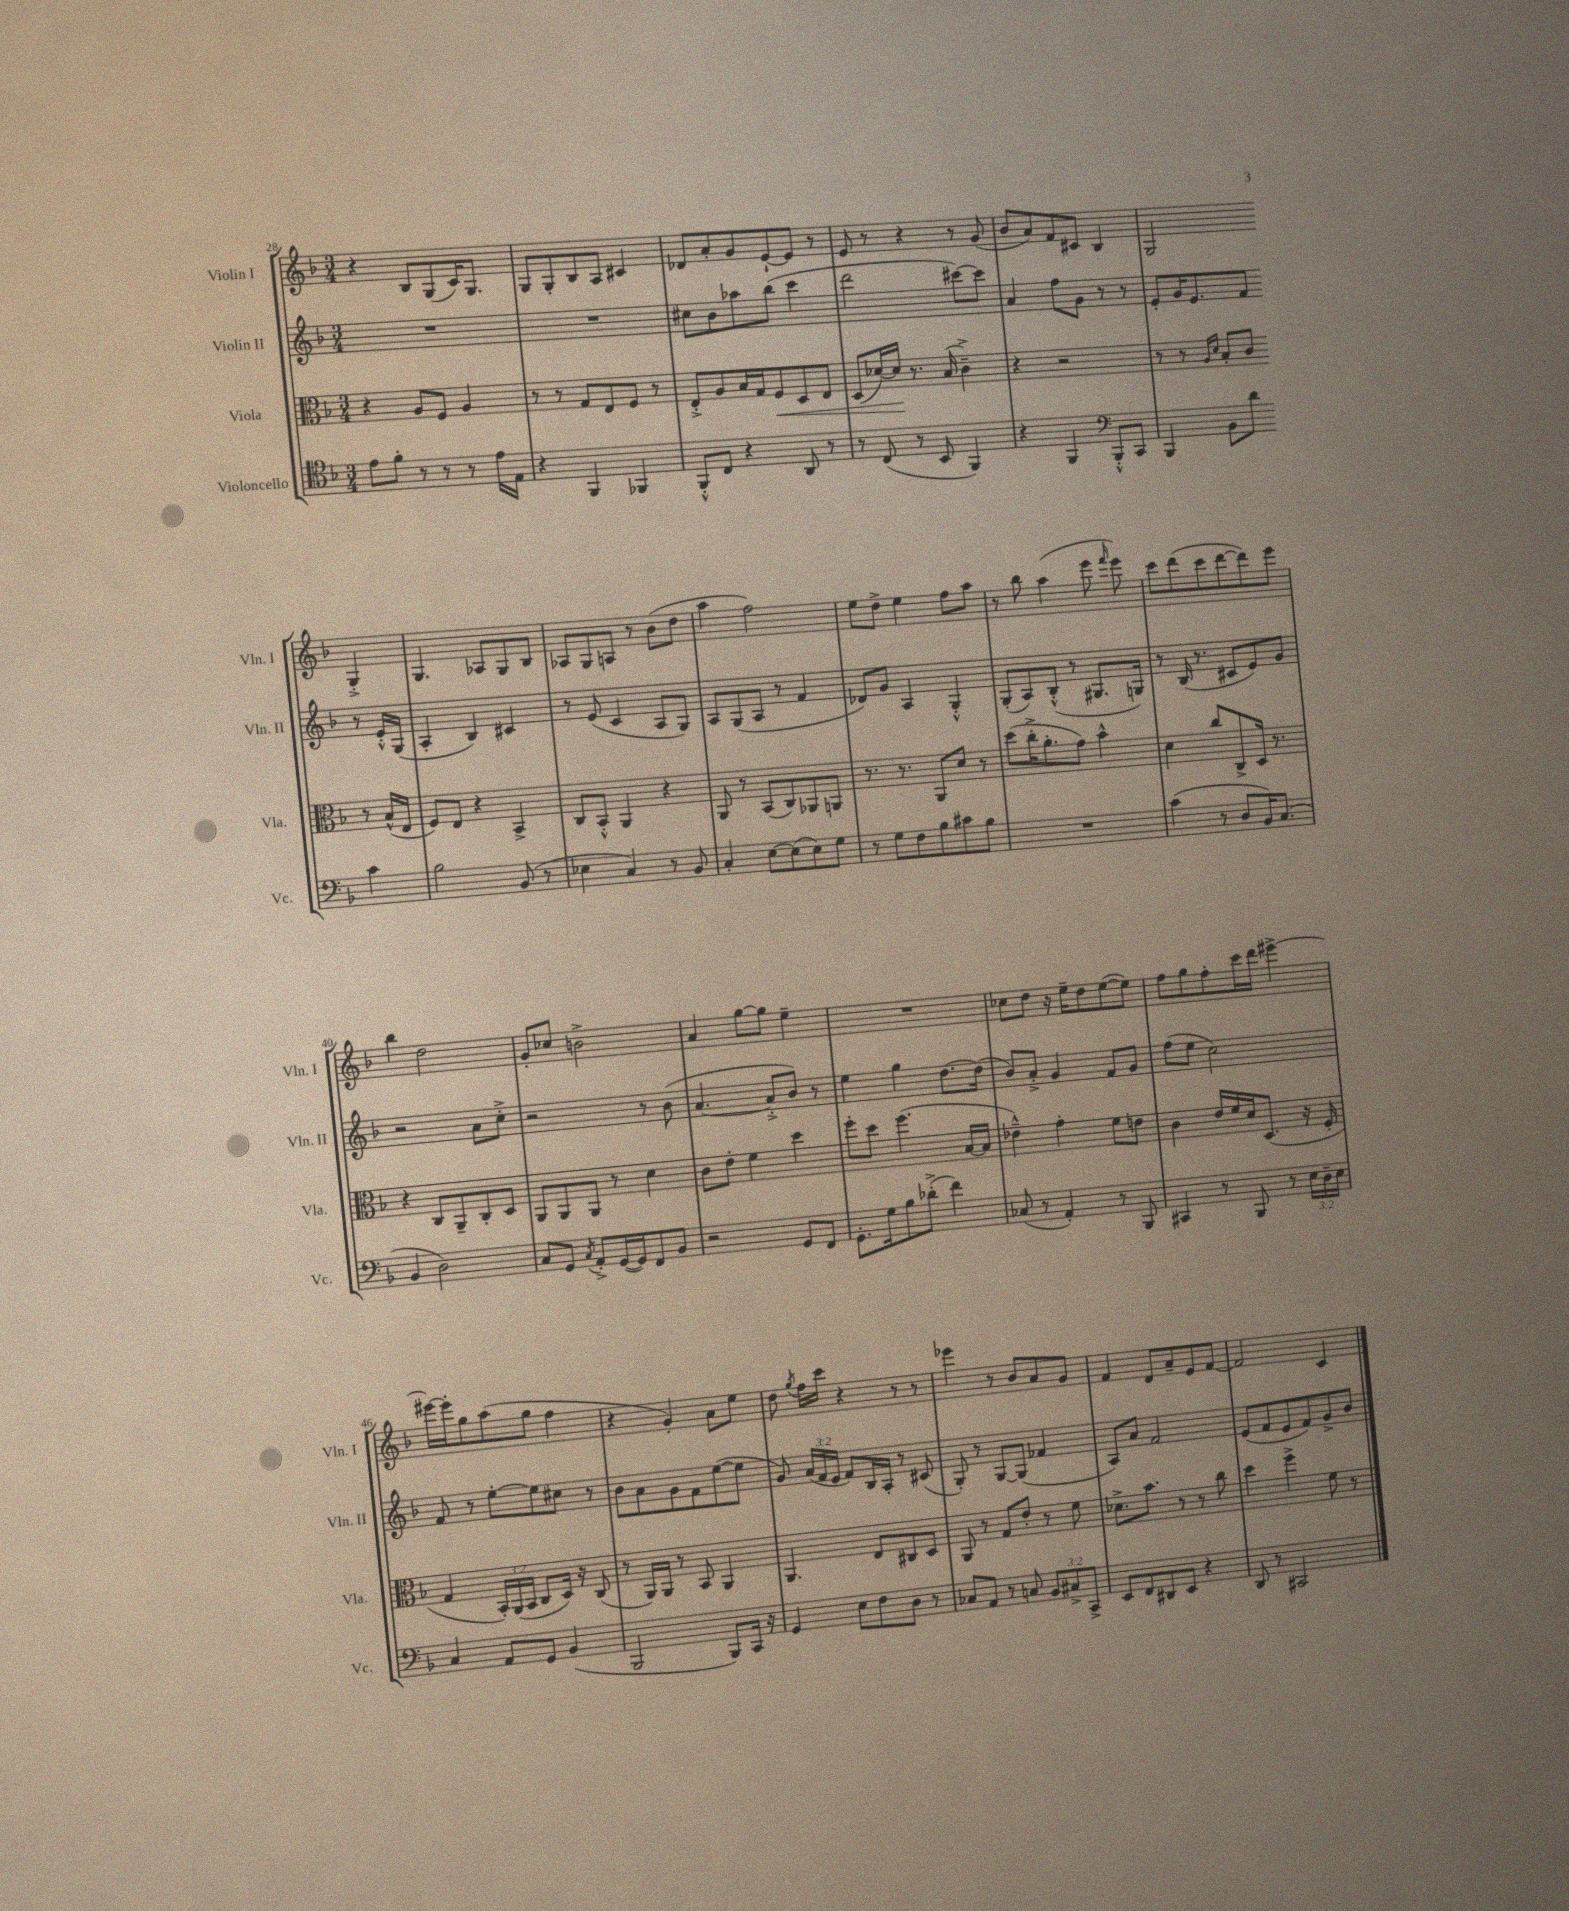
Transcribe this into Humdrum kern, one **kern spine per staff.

**kern	**kern	**kern	**kern
*staff4	*staff3	*staff2	*staff1
*clefC4	*clefC3	*clefG2	*clefG2
*k[b-]	*k[b-]	*k[b-]	*k[b-]
*M3/4	*M3/4	*M3/4	*M3/4
8e\L	4r	2.r	4r
8f'\J	.	.	.
8r	8A/L	.	8B-/L
8r	8F/J	.	(8G/
8r	4A/	.	16c/K)
.	.	.	8.G/J
16e\LL	.	.	.
16E\JJ	.	.	.
=	=	=	=
4r	8r	2.r	8G/L
.	8r	.	8G'/
4FF/	8G/L	.	8B-/
.	8E/	.	8A/J
4FF-/	8F/J	.	4c#/
.	8r	.	.
=	=	=	=
8FF'^^/L	8E'^/L	8cc#\L	8d-/L
8C/J	8A/	8b-\	8a'/
4r	16B-/L	8aa-\	8g/
.	16G/J	.	.
.	8F/	(8bb-\J	[8e`/
8AA/	8D/	4ccc\	8e/]J
8r	8E/J	.	8r
=	=	=	=
8r	(8D/L	2ddd\	8e/
(8C/	[16d-/L)	.	8r
.	16d-/]JJ	.	.
8r	8.r	.	4r
8BB-/	.	.	.
.	(16B-/	.	.
4FF/)	4c~^\)	[8ccc#\L)	8r
.	.	8ccc#\]J	(8g/
=	=	=	=
4r	4r	4a/	8b-/L
.	.	.	8a/)
4FF/	2r	8ff\L	8f/
.	.	8g\J	8c#/J
*clefF4	*	*	*
8BBB-'^^/L	.	8r	4B-/
8CC/J	.	8r	.
=	=	=	=
4BBB-/	8r	8e'/L	2G/
.	8r	16g/K	.
.	.	8.e/	.
.	16qqA/LL	.	.
.	16qqd/JJ	.	.
8BB-\L	8B-'/L	.	.
8d\J	8c/J	8f/J	.
4c\	8r	8r	4G'^/
.	(16B-^^/LL	16e'^^/LL	.
.	16E/JJ	(16G/JJ	.
=	=	=	=
2B-\	8F/L)	4A'/	4.G/
.	8E/J	.	.
.	4r	4B-/)	.
.	.	.	8A-/L
(8BB-/	4BB-^/	4c#/	8G/
8r	.	.	8B-/J
=	=	=	=
4E-\	8C/L	8r	8A-/L
.	8BB-'^^/J	(8e/	8G/
4C/)	4AA/	4c/	8A/J
.	.	.	8r
8r	4r	8A/L	(8b-\L
8BB-/	.	8G/J)	8dd\J
=	=	=	=
4C'/	8AA/	8A/L	4aa\
.	8r	(8G/	.
[8E\L	(8BB-/L	8A/J	2ff\)
(8E\]	8C/)	8r	.
8E\)	8AA-/	4f/	.
8G\J	8AA/J	.	.
=	=	=	=
8r	8.r	8d-/L)	8ee\L
8G\L	.	8g/J	8dd^\J
.	8.r	.	.
8F\	.	4A/	4ee\
8B-\	8AA/L	.	.
8c#\	8d/J	4G'^^/	8ff\L
8B-\J	8r	.	8aa\J
=	=	=	=
2.r	(8dd\L	(8G'/L	8r
.	16cc'^\K	8A/)	8bb-\
.	8.a'\	.	.
.	.	(8B-'^^/J	(4aa\
.	8g\J)	8r	.
.	4b-^^\	8.G#/L	8eee\
.	.	.	16qqfff/
.	.	.	8eee\)
.	.	16G/Jk)	.
=	=	=	=
(4c\	4d\	8r	8ccc\L
.	.	(16B-/	(8ddd\
.	.	8.r	.
8r	8cc/L	.	8ccc\
8D/L	8C^/	8c#/L	[8ddd\
16BB-/K)	16D/Jk	8e/)	8ddd\])
(8.C/J	8.r	.	.
.	.	8g/J	8eee\J
=	=	=	=
4BB-/	4r	2r	4bb-\
2D\)	8C/L	.	2dd\
.	8AA~/	.	.
.	8C'/	8a\L	.
.	8D/J	8cc'^\J	.
=	=	=	=
8C/L	8AA/L	2r	8g'/L
8GG/J	8AA/	.	8cc-/J
8qC/	.	.	.
8AA'^/L	8AA/J	.	2b^\
([16GG/L	8r	.	.
16GG/]J)	.	.	.
8FF/	4d\	8r	.
8BB-/J	.	(8b-\	.
=	=	=	=
2r	8c\L	[4.a/	4a/
.	8e'\J	.	.
.	4f\	.	[8gg\L
.	.	8a'^/]L	8gg\]J
8GG/L	4dd\	8b-/J)	4ee~\
8FF/J	.	8r	.
=	=	=	=
8.GG'\L	8ff'\L	4ee\	2.r
.	8dd\J	.	.
16G\k	.	.	.
8B-\	(4.ff\	4gg\	.
(8d-'^\J	.	.	.
4f\)	.	[8.dd\L	.
.	[16B-/LL	.	.
.	16B-/]JJ	(16dd\]Jk	.
=	=	=	=
(8C-/	4e-~^^\)	8b-/L)	8cc-\L
8r	.	8a'^/J	8dd\J
4AA'/)	4g'\	4g/	16r
.	.	.	16ee~\LK
.	.	.	8dd\
8r	8f\L	8f/L	([8ee\
8BBB-/	8e\J	8g/J	8ee\]J)
=	=	=	=
4CC#/	4c\	(8ff\L	8ff\L
.	.	8ee\J	8gg\
8r	16e/LL	2cc\)	8ff'\
.	16f/	.	.
8BBB-/	16d/J	.	16ccc\L
.	(8.D/J	.	16ddd\JJ
8r	.	.	[4eee#^\
24E\LL	16r	.	.
24D~\	.	.	.
.	16F'/	.	.
24E\JJ	.	.	.
=	=	=	=
4C/	4G/	8f/	16eee#\_LL
.	.	.	16eee#'\]J
.	.	8r	8gg\
8AA/L	24BB-'/LL)	[8ee'\L	(8aa\
.	(24AA/	.	.
.	24BB-/JJ	.	.
8GG/J	8C/L	8ee\]	8gg\J
(4BB-/	16D/Jk)	8cc#\J	4ff\
.	16r	.	.
.	(8C/	8r	.
=	=	=	=
2BBB-/	8r	8b-\L	4r
.	16AA/LL)	8a\	.
.	16AA/JJ	.	.
.	8r	8g\	4g'/)
.	8BB-/	8f\	.
8BBB-/L)	4AA/	([8ee\	8a\L
16CC/Jk	.	8ee\]J	8ee\J
16r	.	.	.
=	=	=	=
4GG/	4.AA/	8g/)	8dd\
.	.	.	8qgg/
.	.	(24a/LL	16ff\LL
.	.	24f/	.
.	.	.	16ccc\JJ
.	.	24e/JJ	.
8E\L	.	8f/L)	4r
8F\	8E/L	16B-/L	.
.	.	16A'/JJ	.
8D\J	8C#/	8r	8r
8r	8D/J	(8c#/	8r
=	=	=	=
8C-/L	8AA/	8G'/)	4eee-\
8AA/J	8r	8r	.
8r	8G/L	[8G/L	8r
8C/	8e'/J	(8G/]J	8b-/L
12BB-/L	8r	4f-/	8a/
12C#^/	.	.	.
.	8f\	.	8g/J
12CC^/J	.	.	.
=	=	=	=
8EE/L	8.d-^\L	8A/L)	4f/
8FF/	.	8a/J	.
.	8.b-\J	.	.
8DD#/	.	2f/	8d/L
8EE/J	8r	.	8a~/
4r	8r	.	8e/
.	8cc\	.	[8f/J
=	=	=	=
8DD/	4dd\	(8e/L	2f/]
8r	.	8f/	.
2CC#/	4ff^\	8e/	.
.	.	8f/)	.
.	8f\	8g^/	4c/
.	8r	8b-/J	.
==	==	==	==
*-	*-	*-	*-
